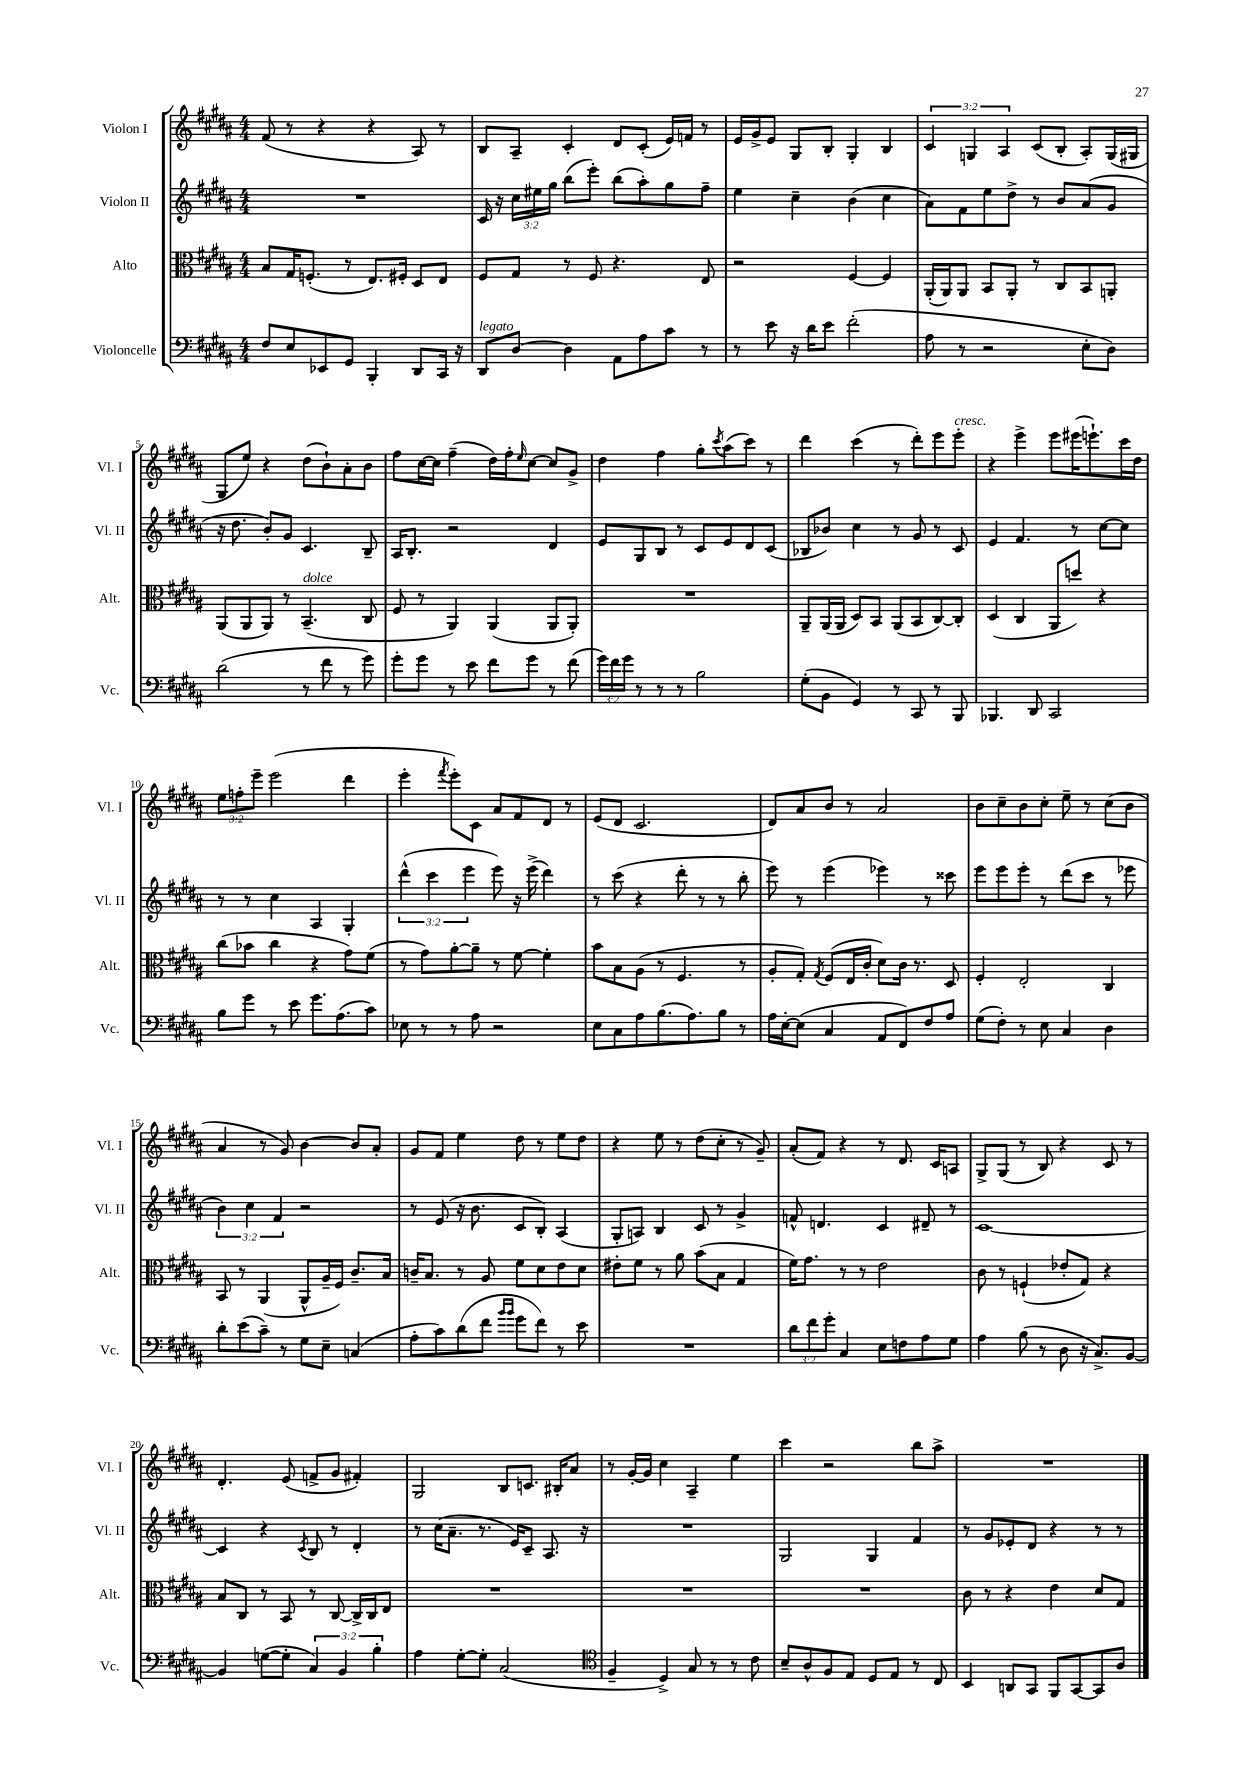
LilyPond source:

<<
\new StaffGroup <<
\new Staff = "s0" \with { instrumentName = "Violon I" shortInstrumentName = "Vl. I" } {
    \clef treble \key b \major \numericTimeSignature \time 4/4 \override Staff.TupletNumber.text = #tuplet-number::calc-fraction-text
    fis'8( r8 r4 r4 ais8) r8 |
    b8 ais8-- cis'4-. dis'8 cis'8-.( e'16) f'16 r8 |
    e'16 gis'16-> e'8 gis8 b8-. gis4-. b4 |
    \tuplet 3/2 { cis'4 g4 ais4 } cis'8( b8-. ais8-.) g16( gis16 |
    gis8 e''8) r4 dis''8( b'8-!) ais'8-. b'8 |
    fis''8 cis''16~ cis''16 fis''4--( dis''16) fis''16-. \grace { e''16 } cis''8~ cis''8 gis'8-> |
    dis''4 fis''4 gis''8-. \acciaccatura { cis'''8 } ais''8( cis'''8) r8 |
    dis'''4 cis'''4( r8 dis'''8-.) e'''8 e'''8-.^\markup { \italic "cresc." } |
    r4 e'''4-> e'''8 eis'''16( e'''8.-!) cis'''16 dis''16 |
    \tuplet 3/2 { e''8 f''8-. e'''8-- } e'''2( dis'''4 |
    e'''4-. \acciaccatura { fis'''8 } e'''8-.) cis'8 ais'8 fis'8 dis'8 r8 |
    e'8( dis'8 cis'2. |
    dis'8) ais'8 b'8 r8 ais'2 |
    b'8 cis''8-- b'8 cis''8-. e''8-- r8 cis''8( b'8 |
    ais'4 r8 gis'8) b'4~ b'8 ais'8-. |
    gis'8 fis'8 e''4 dis''8 r8 e''8 dis''8 |
    r4 e''8 r8 dis''8( cis''8-. r8 gis'8--) |
    ais'8-.( fis'8) r4 r8 dis'8. cis'16 a8 |
    gis8-> gis8( r8 b8) r4 cis'8 r8 |
    dis'4.-. e'8( f'8-> gis'8 fis'4-.) |
    gis2 b8 c'8. bis16-. ais'8 |
    r8 gis'16~-. gis'16 cis''4 ais4-- e''4 |
    cis'''4 r2 b''8 ais''8-> |
    R1 \bar "|." |
}
\new Staff = "s1" \with { instrumentName = "Violon II" shortInstrumentName = "Vl. II" } {
    \clef treble \key b \major \numericTimeSignature \time 4/4 \override Staff.TupletNumber.text = #tuplet-number::calc-fraction-text
    R1 |
    cis'16 r16 \tuplet 3/2 { cis''16 eis''16 gis''16 } b''8( e'''8-.) b''8( ais''8-.) gis''8 fis''8-- |
    e''4 cis''4-- b'4( cis''4 |
    ais'8) fis'8 e''8 dis''8-> r8 b'8 ais'8( gis'8 |
    r16 dis''8. b'8-.) gis'8 cis'4. b8-- |
    ais16 b8.-. r2 dis'4 |
    e'8 gis8 b8 r8 cis'8 e'8 dis'8 cis'8( |
    bes8 bes'8) cis''4 r8 gis'8 r8 cis'8 |
    e'4 fis'4. r8 cis''8~ cis''8 |
    r8 r8 cis''4 ais4 gis4-. |
    \tuplet 3/2 { dis'''4-^( cis'''4 e'''4 } e'''8) r16 e'''16->( dis'''4) |
    r8 cis'''8( r4 dis'''8-. r8 r8 b''8-. |
    e'''8) r8 e'''4( ees'''4) r8 cisis'''8 |
    e'''8 e'''8 e'''8-. r8 dis'''8( cis'''8 r8 ees'''8 |
    \tuplet 3/2 { b'4) cis''4 fis'4 } r2 |
    r8 e'8( r16 b'8. cis'8 b8-.) ais4( |
    gis8-. a8) b4 cis'8 r8 gis'4-> |
    f'8-^ d'4. cis'4 dis'8-- r8 |
    cis'1~ |
    cis'4 r4 \acciaccatura { cis'8 } b8 r8 dis'4-. |
    r8 cis''16( ais'8.-- r8. e'16) cis'8-- ais8. r16 |
    R1 |
    gis2 gis4 fis'4 |
    r8 gis'8 ees'8-. dis'8 r4 r8 r8 \bar "|." |
}
\new Staff = "s2" \with { instrumentName = "Alto" shortInstrumentName = "Alt." } {
    \clef alto \key b \major \numericTimeSignature \time 4/4
    b8 gis16 f8.-.( r8 e8.) fis16-. dis8 e8 |
    fis8 gis8 r8 fis8 r4. e8 |
    r2 fis4~ fis4 |
    ais,16-.( ais,16) ais,8 b,8 ais,8-. r8 cis8 b,8 a,8-. |
    ais,8( ais,8 ais,8) r8 b,4.--^\markup { \italic "dolce" }( cis8 |
    fis8 r8 ais,4) ais,4( ais,8 ais,8-.) |
    R1 |
    ais,8-- ais,16( ais,16 dis8) b,8 ais,8( b,8 cis8~) cis8-. |
    dis4( cis4 ais,8 d''8) r4 |
    cis''8( bes'8 cis''4 r4 gis'8) fis'8( |
    r8 gis'8) ais'8~-. ais'8-- r8 fis'8~ fis'4-. |
    b'8 b8 ais8( r8 fis4. r8 |
    ais8-. gis8-.) \acciaccatura { gis8 } fis8( e16 cis'16-. dis'8) cis'16 r8. dis8 |
    fis4-. e2-. cis4 |
    b,8 r8 ais,4( ais,8-^ ais16-- fis16) cis'8.-- b16 |
    c'16-- b8. r8 ais8 fis'8 dis'8 e'8 dis'8 |
    eis'8-. fis'8 r8 ais'8 b'8( b8 gis4 |
    fis'16) gis'8. r8 r8 e'2 |
    cis'8 r8 f4-!( ees'8-. gis8) r4 |
    b8 cis8 r8 b,8 r8 cis8~ cis16-> cis16 e8 |
    R1 |
    R1 |
    R1 |
    cis'8 r8 r4 e'4 dis'8 gis8 \bar "|." |
}
\new Staff = "s3" \with { instrumentName = "Violoncelle" shortInstrumentName = "Vc." } {
    \clef bass \key b \major \numericTimeSignature \time 4/4 \override Staff.TupletNumber.text = #tuplet-number::calc-fraction-text
    fis8 e8 ees,8 gis,8 b,,4-. dis,8 cis,16 r16 |
    dis,8^\markup { \italic "legato" } dis8~ dis4 ais,8 ais8 cis'8 r8 |
    r8 e'8 r16 dis'16 e'8 fis'2-.( |
    ais8 r8 r2 e8-. dis8) |
    dis'2( r8 fis'8 r8 gis'8) |
    gis'8-. gis'8 r8 e'8 fis'8 gis'8 r8 fis'8( |
    \tuplet 3/2 { gis'16) fis'16 gis'16 } r8 r8 r8 b2 |
    gis8-.( b,8 gis,4) r8 cis,8 r8 b,,8 |
    bes,,4. dis,8 cis,2 |
    b8 gis'8 r8 e'8 gis'8. ais8.( cis'8) |
    ees8 r8 r8 ais8 r2 |
    e8 cis8 ais8 b8.( ais8.) b8 r8 |
    ais16 e16~-. e8( cis4 ais,8 fis,8) fis8 ais8 |
    gis8( fis8-.) r8 e8 cis4 dis4 |
    dis'8-. e'8( cis'8--) r8 gis8 e8-- c4( |
    ais8-. cis'8) dis'8( fis'8 \grace { b'16 b'16 } gis'8 fis'8) r8 e'8 |
    R1 |
    \tuplet 3/2 { dis'8 fis'8 gis'8-. } cis4 e8 f8 ais8 gis8 |
    ais4 b8( r8 dis8 r16 cis8.->) b,8~ |
    b,4 g8~( g8-. \tuplet 3/2 { cis4) b,4 b4-. } |
    ais4 gis8~-. gis8-. cis2( |
    \clef tenor fis4-- dis4->) gis8 r8 r8 cis'8 |
    b8-- ais8-^ fis8 e8 dis8 e8 r8 cis8 |
    b,4 a,8 gis,8 fis,8 gis,8~ gis,8 ais8 \bar "|." |
}
>>
>>
